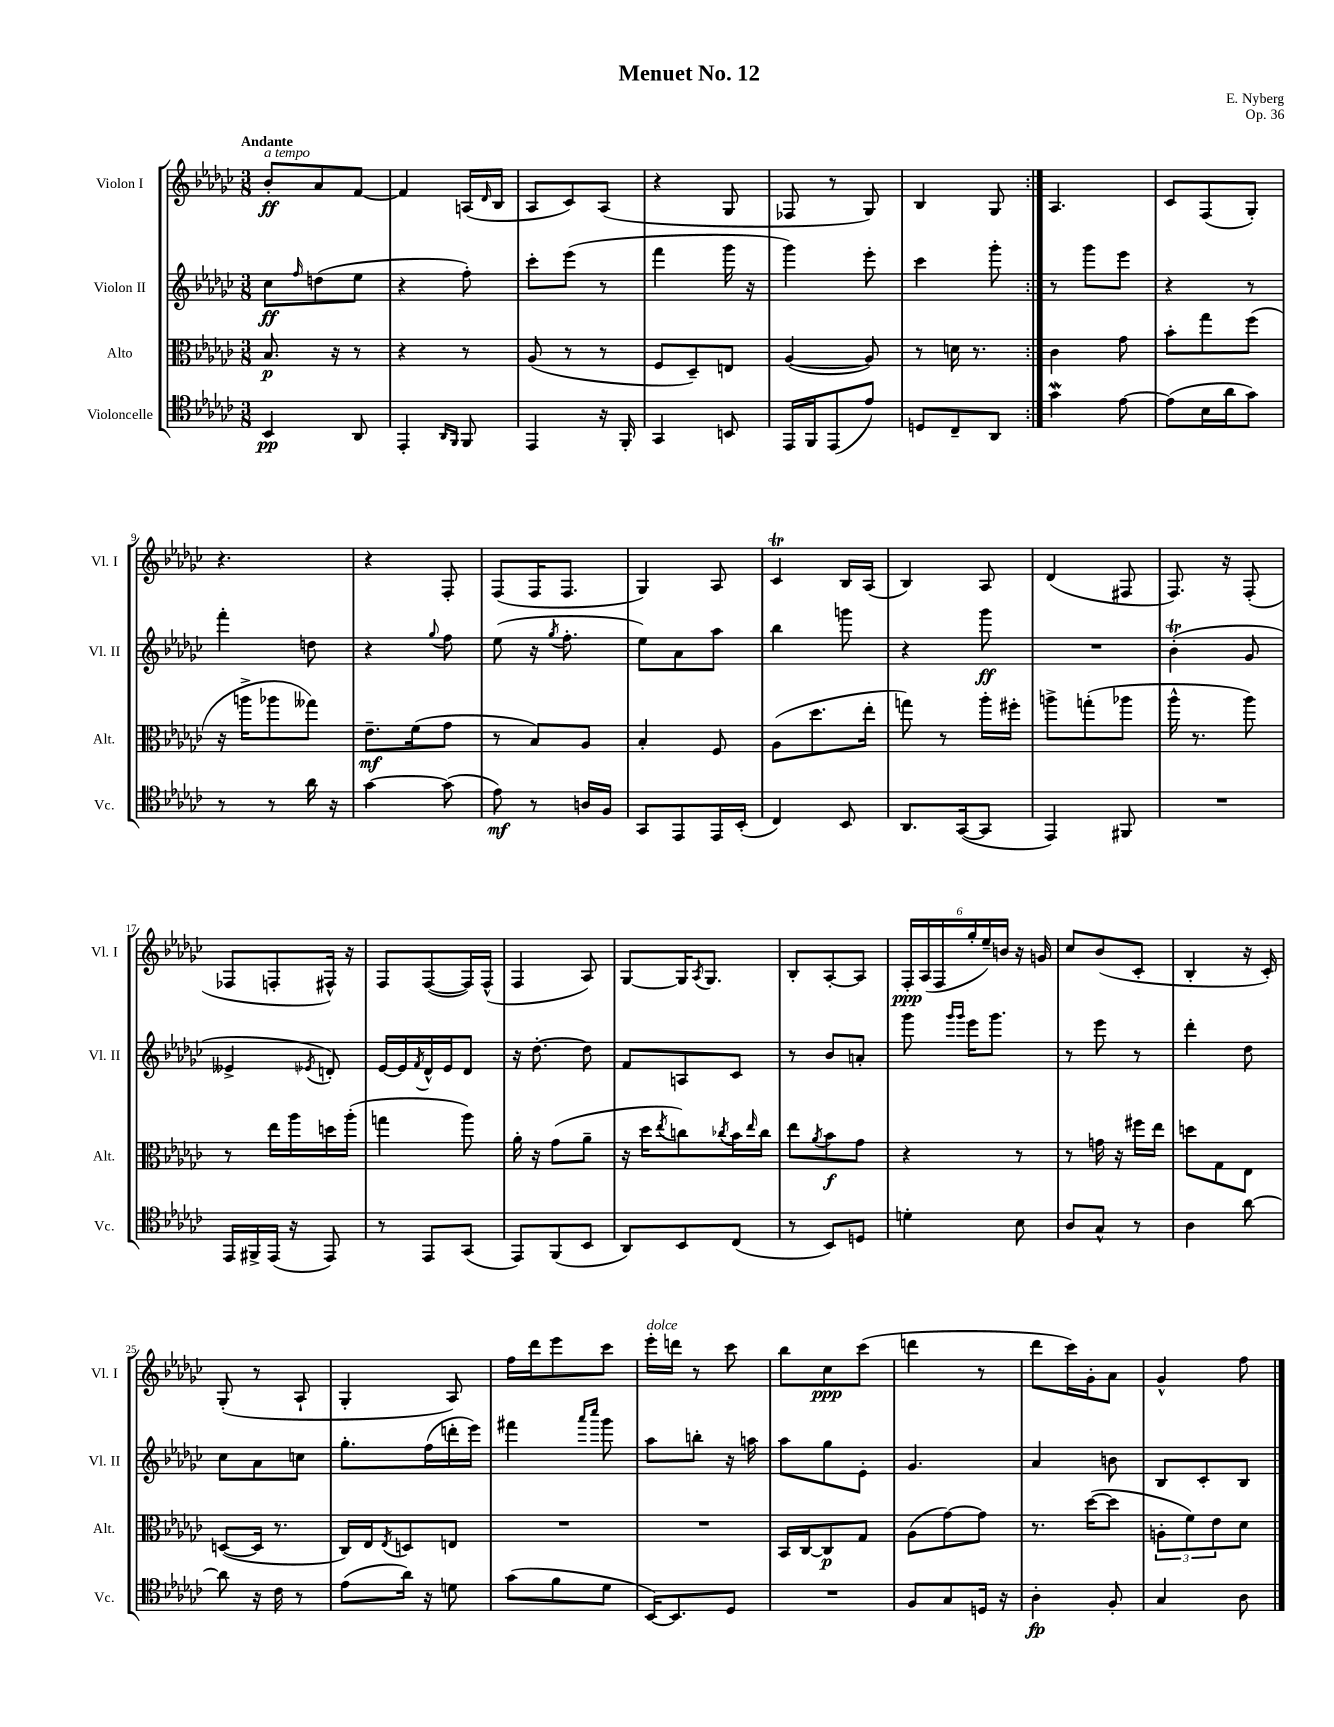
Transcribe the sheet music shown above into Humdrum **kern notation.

**kern	**dynam	**kern	**dynam	**kern	**dynam	**kern	**dynam
*part4	*part4	*part3	*part3	*part2	*part2	*part1	*part1
*staff4	*staff4	*staff3	*staff3	*staff2	*staff2	*staff1	*staff1
*I"Violoncelle	*	*I"Alto	*	*I"Violon II	*	*I"Violon I	*
*I'Vc.	*	*I'Alt.	*	*I'Vl. II	*	*I'Vl. I	*
*clefC4	*	*clefC3	*	*clefG2	*	*clefG2	*
*k[b-e-a-d-g-c-]	*	*k[b-e-a-d-g-c-]	*	*k[b-e-a-d-g-c-]	*	*k[b-e-a-d-g-c-]	*
*M3/8	*	*M3/8	*	*M3/8	*	*M3/8	*
=1	=1	=1	=1	=1	=1	=1	=1
!	!	!	!	!	!	!LO:TX:a:B:t=Andante	!
!	!	!	!	!	!	!LO:TX:a:i:t=a tempo	!
4BB-/	pp	8.B-/	p	8cc-\L	ff	8b-'/L	ff
.	.	.	.	16qqff/	.	.	.
.	.	.	.	(8ddn\	.	8a-/	.
.	.	16r	.	.	.	.	.
8AA-/	.	8r	.	8ee-\J	.	[8f/J	.
=2	=2	=2	=2	=2	=2	=2	=2
4EE-'/	.	4r	.	4r	.	4f/]	.
16qqAA-/LL	.	.	.	.	.	.	.
16qqFF/JJ	.	.	.	.	.	.	.
8FF/	.	8r	.	8ff'\)	.	(16An/LL	.
.	.	.	.	.	.	16qqd-/	.
.	.	.	.	.	.	16B-/JJ	.
=3	=3	=3	=3	=3	=3	=3	=3
4EE-/	.	(8A-/	.	8ccc-'\L	.	8A-/L	.
.	.	8r	.	(8eee-\J	.	8c-/)	.
16r	.	8r	.	8r	.	(8A-/J	.
16FF'/	.	.	.	.	.	.	.
=4	=4	=4	=4	=4	=4	=4	=4
4GG-/	.	8F/L	.	4fff\	.	4r	.
.	.	8D-~/)	.	.	.	.	.
8BBn/	.	8En/J	.	16ggg-\	.	8G-/	.
.	.	.	.	16r	.	.	.
=5	=5	=5	=5	=5	=5	=5	=5
16EE-/LL	.	([4A-/	.	4ggg-\)	.	8F-X/	.
16FF/J	.	.	.	.	.	.	.
(8EE-/	.	.	.	.	.	8r	.
8e-/J)	.	8A-/])	.	8eee-'\	.	8G-/)	.
=6	=6	=6	=6	=6	=6	=6	=6
8Dn/L	.	8r	.	4ccc-\	.	4B-/	.
8C-~/	.	16dn\	.	.	.	.	.
.	.	8.r	.	.	.	.	.
8AA-/J	.	.	.	8ggg-'\	.	8G-/	.
=7:|!	=7:|!	=7:|!	=7:|!	=7:|!	=7:|!	=7:|!	=7:|!
4g-w\	.	4c-\	.	8r	.	4.A-/	.
.	.	.	.	8ggg-\L	.	.	.
[8e-\	.	8g-\	.	8eee-\J	.	.	.
=8	=8	=8	=8	=8	=8	=8	=8
(8e-\L]	.	8b-'\L	.	4r	.	8c-/L	.
16B-\L	.	8gg-\	.	.	.	(8F/	.
16a-\J	.	.	.	.	.	.	.
8g-\J)	.	(8ff\J	.	8r	.	8G-'/J)	.
!!LO:LB:g=z
=9	=9	=9	=9	=9	=9	=9	=9
8r	.	16r	.	4fff'\	.	4.r	.
.	.	16aan^\KL	.	.	.	.	.
8r	.	8aa-X\	.	.	.	.	.
16a-\	.	8gg--X\J)	.	8ddn\	.	.	.
16r	.	.	.	.	.	.	.
=10	=10	=10	=10	=10	=10	=10	=10
[4g-\	.	8.e-~\L	mf	4r	.	4r	.
.	.	(16f\k	.	.	.	.	.
.	.	.	.	8qqgg-/	.	.	.
(8g-\]	.	8g-\J	.	8ff\	.	8F'/	.
=11	=11	=11	=11	=11	=11	=11	=11
8e-\)	mf	8r	.	(8ee-\	.	(8F/L	.
8r	.	8B-/L)	.	16r	.	16F/K	.
.	.	.	.	8qgg-/	.	.	.
.	.	.	.	8.ff'\	.	8.F/J	.
16An/LL	.	8A-/J	.	.	.	.	.
16F/JJ	.	.	.	.	.	.	.
=12	=12	=12	=12	=12	=12	=12	=12
8GG-/L	.	4B-'/	.	8ee-\L)	.	4G-/)	.
8EE-/	.	.	.	8a-\	.	.	.
16EE-/L	.	8F/	.	8aa-\J	.	8A-/	.
(16BB-'/JJ	.	.	.	.	.	.	.
=13	=13	=13	=13	=13	=13	=13	=13
4C-/)	.	(8A-\L	.	4bb-\	.	4c-T/	.
.	.	8.dd-\	.	.	.	.	.
8BB-/	.	.	.	8gggn\	.	16B-/LL	.
.	.	16ee-'\Jk	.	.	.	(16A-/JJ	.
=14	=14	=14	=14	=14	=14	=14	=14
8.AA-/L	.	8ggn\)	.	4r	.	4B-/)	.
.	.	8r	.	.	.	.	.
([16GG-/k	.	.	.	.	.	.	.
8GG-/J]	.	16aa-'\LL	.	8ggg-\	ff	8A-/	.
.	.	16ff#X'\JJ	.	.	.	.	.
=15	=15	=15	=15	=15	=15	=15	=15
4EE-/)	.	8aan^\L	.	4.r	.	(4d-/	.
.	.	(8ggn'\	.	.	.	.	.
8FF#X/	.	8aa-X\J	.	.	.	8F#X/	.
=16	=16	=16	=16	=16	=16	=16	=16
4.r	.	16aa-^^\	.	(4b-t'\	.	8.F/)	.
.	.	8.r	.	.	.	.	.
.	.	.	.	.	.	16r	.
.	.	8aa-\)	.	8g-/	.	(8F'/	.
!!LO:LB:g=z
=17	=17	=17	=17	=17	=17	=17	=17
16EE-/LL	.	8r	.	4e--X^/	.	8F-X/L	.
16FF#X^/	.	.	.	.	.	.	.
(16EE-/JJ	.	16ee-\LL	.	.	.	8Fn'/	.
16r	.	16aa-\	.	.	.	.	.
.	.	.	.	8qe-X/	.	.	.
8EE-/)	.	16ddn\	.	8dn'/)	.	16F#X^^/Jk)	.
.	.	(16aa-'\JJ	.	.	.	16r	.
=18	=18	=18	=18	=18	=18	=18	=18
8r	.	4ggn\	.	[16e-/LL	.	8F/L	.
.	.	.	.	16e-/]	.	.	.
.	.	.	.	8qf/	.	.	.
8EE-/L	.	.	.	16d-^^/	.	([8F/	.
.	.	.	.	16e-/J	.	.	.
(8GG-/J	.	8aa-\)	.	8d-/J	.	16F/L])	.
.	.	.	.	.	.	(16F^^/JJ	.
=19	=19	=19	=19	=19	=19	=19	=19
8EE-/L)	.	16a-'\	.	16r	.	4F/	.
.	.	16r	.	[8.dd-'\	.	.	.
(8FF/	.	(8g-\L	.	.	.	.	.
8BB-/J	.	8a-~\J	.	8dd-\]	.	8A-/)	.
=20	=20	=20	=20	=20	=20	=20	=20
8AA-/L)	.	16r	.	8f/L	.	[8G-/L	.
.	.	16dd-\KL	.	.	.	.	.
.	.	8qee-/	.	.	.	.	.
8BB-/	.	8ccn\)	.	8An/	.	16G-/K]	.
.	.	.	.	.	.	8qA-/	.
.	.	.	.	.	.	8.G-/J	.
.	.	8qcc-X/	.	.	.	.	.
(8C-/J	.	16b-\L	.	8c-/J	.	.	.
.	.	16qqee-/	.	.	.	.	.
.	.	16cc-\JJ	.	.	.	.	.
=21	=21	=21	=21	=21	=21	=21	=21
8r	.	8ee-\L	.	8r	.	8B-'/L	.
.	.	8qa-/	.	.	.	.	.
8BB-/L)	.	8b-\	f	8b-/L	.	[8A-'/	.
8Dn/J	.	8g-\J	.	8an'/J	.	8A-/J]	.
=22	=22	=22	=22	=22	=22	=22	=22
4dn'\	.	4r	.	8ggg-\	.	24F'/LL	ppp
.	.	.	.	.	.	(24A-/	.
.	.	.	.	.	.	24F/	.
.	.	.	.	16qqggg-/LL	.	.	.
.	.	.	.	16qqggg-/JJ	.	.	.
.	.	.	.	16eee-\KL	.	24gg-'/	.
.	.	.	.	.	.	24ee-~/)	.
.	.	.	.	8.ggg-\J	.	.	.
.	.	.	.	.	.	24bn/JJ	.
8B-\	.	8r	.	.	.	16r	.
.	.	.	.	.	.	16gn/	.
=23	=23	=23	=23	=23	=23	=23	=23
8A-/L	.	8r	.	8r	.	8cc-/L	.
8G-^^/J	.	16gn\	.	8eee-\	.	(8b-/	.
.	.	16r	.	.	.	.	.
8r	.	16ff#X\LL	.	8r	.	8c-'/J	.
.	.	16ee-\JJ	.	.	.	.	.
=24	=24	=24	=24	=24	=24	=24	=24
4A-\	.	8ddn\L	.	4ddd-'\	.	4B-'/	.
.	.	8G-\	.	.	.	.	.
[8a-\	.	8E-\J	.	8dd-\	.	16r	.
.	.	.	.	.	.	16c-'/)	.
!!LO:LB:g=z
=25	=25	=25	=25	=25	=25	=25	=25
8a-\]	.	([8Dn/L	.	8cc-\L	.	(8G-'/	.
16r	.	16D/Jk]	.	8a-\	.	8r	.
16c-\	.	8.r	.	.	.	.	.
8r	.	.	.	8ccn\J	.	8A-`/	.
=26	=26	=26	=26	=26	=26	=26	=26
(8e-\L	.	16C-/LL)	.	8.gg-'\L	.	4G-'/	.
.	.	16E-/J	.	.	.	.	.
.	.	8qE-/	.	.	.	.	.
16a-\Jk)	.	8Dn/	.	.	.	.	.
16r	.	.	.	(16ff\L	.	.	.
8dn\	.	8En/J	.	16dddn'\	.	8A-/)	.
.	.	.	.	16eee-\JJ)	.	.	.
=27	=27	=27	=27	=27	=27	=27	=27
(8g-\L	.	4.r	.	4fff#X\	.	16ff\LL	.
.	.	.	.	.	.	16ddd-\J	.
8f\	.	.	.	.	.	8eee-\	.
.	.	.	.	16qqaaa-/LL	.	.	.
.	.	.	.	16qqcccc-/JJ	.	.	.
8d-\J	.	.	.	8ggg-\	.	8ccc-\J	.
=28	=28	=28	=28	=28	=28	=28	=28
!	!	!	!	!	!	!LO:TX:a:i:t=dolce	!
[16BB-/KL)	.	4.r	.	8aa-\L	.	16eee-'\LL	.
8.BB-/]	.	.	.	.	.	16dddn\JJ	.
.	.	.	.	8bbn'\J	.	8r	.
8D-/J	.	.	.	16r	.	8ccc-\	.
.	.	.	.	16aan\	.	.	.
=29	=29	=29	=29	=29	=29	=29	=29
4.r	.	16BB-/LL	.	8aa-\L	.	8bb-\L	.
.	.	[16C-/J	.	.	.	.	.
.	.	8C-/]	p	8gg-\	.	8cc-\	ppp
.	.	8G-/J	.	8e-'\J	.	(8ccc-\J	.
=30	=30	=30	=30	=30	=30	=30	=30
8F/L	.	(8A-\L	.	4.g-/	.	4dddn\	.
8G-/	.	[8g-\)	.	.	.	.	.
16Dn/Jk	.	8g-\J]	.	.	.	8r	.
16r	.	.	.	.	.	.	.
=31	=31	=31	=31	=31	=31	=31	=31
4A-'\	fp	8.r	.	4a-/	.	8ddd-\L	.
.	.	.	.	.	.	16ccc-\L)	.
.	.	([16dd-\KL	.	.	.	16g-'\J	.
8F'/	.	8dd-\J]	.	8bn\	.	8a-\J	.
=32	=32	=32	=32	=32	=32	=32	=32
4G-/	.	12An'\L	.	8B-/L	.	4g-^^/	.
.	.	12f\)	.	.	.	.	.
.	.	.	.	8c-'/	.	.	.
.	.	12e-\	.	.	.	.	.
8A-\	.	8d-\J	.	8B-/J	.	8ff\	.
==	==	==	==	==	==	==	==
*-	*-	*-	*-	*-	*-	*-	*-
